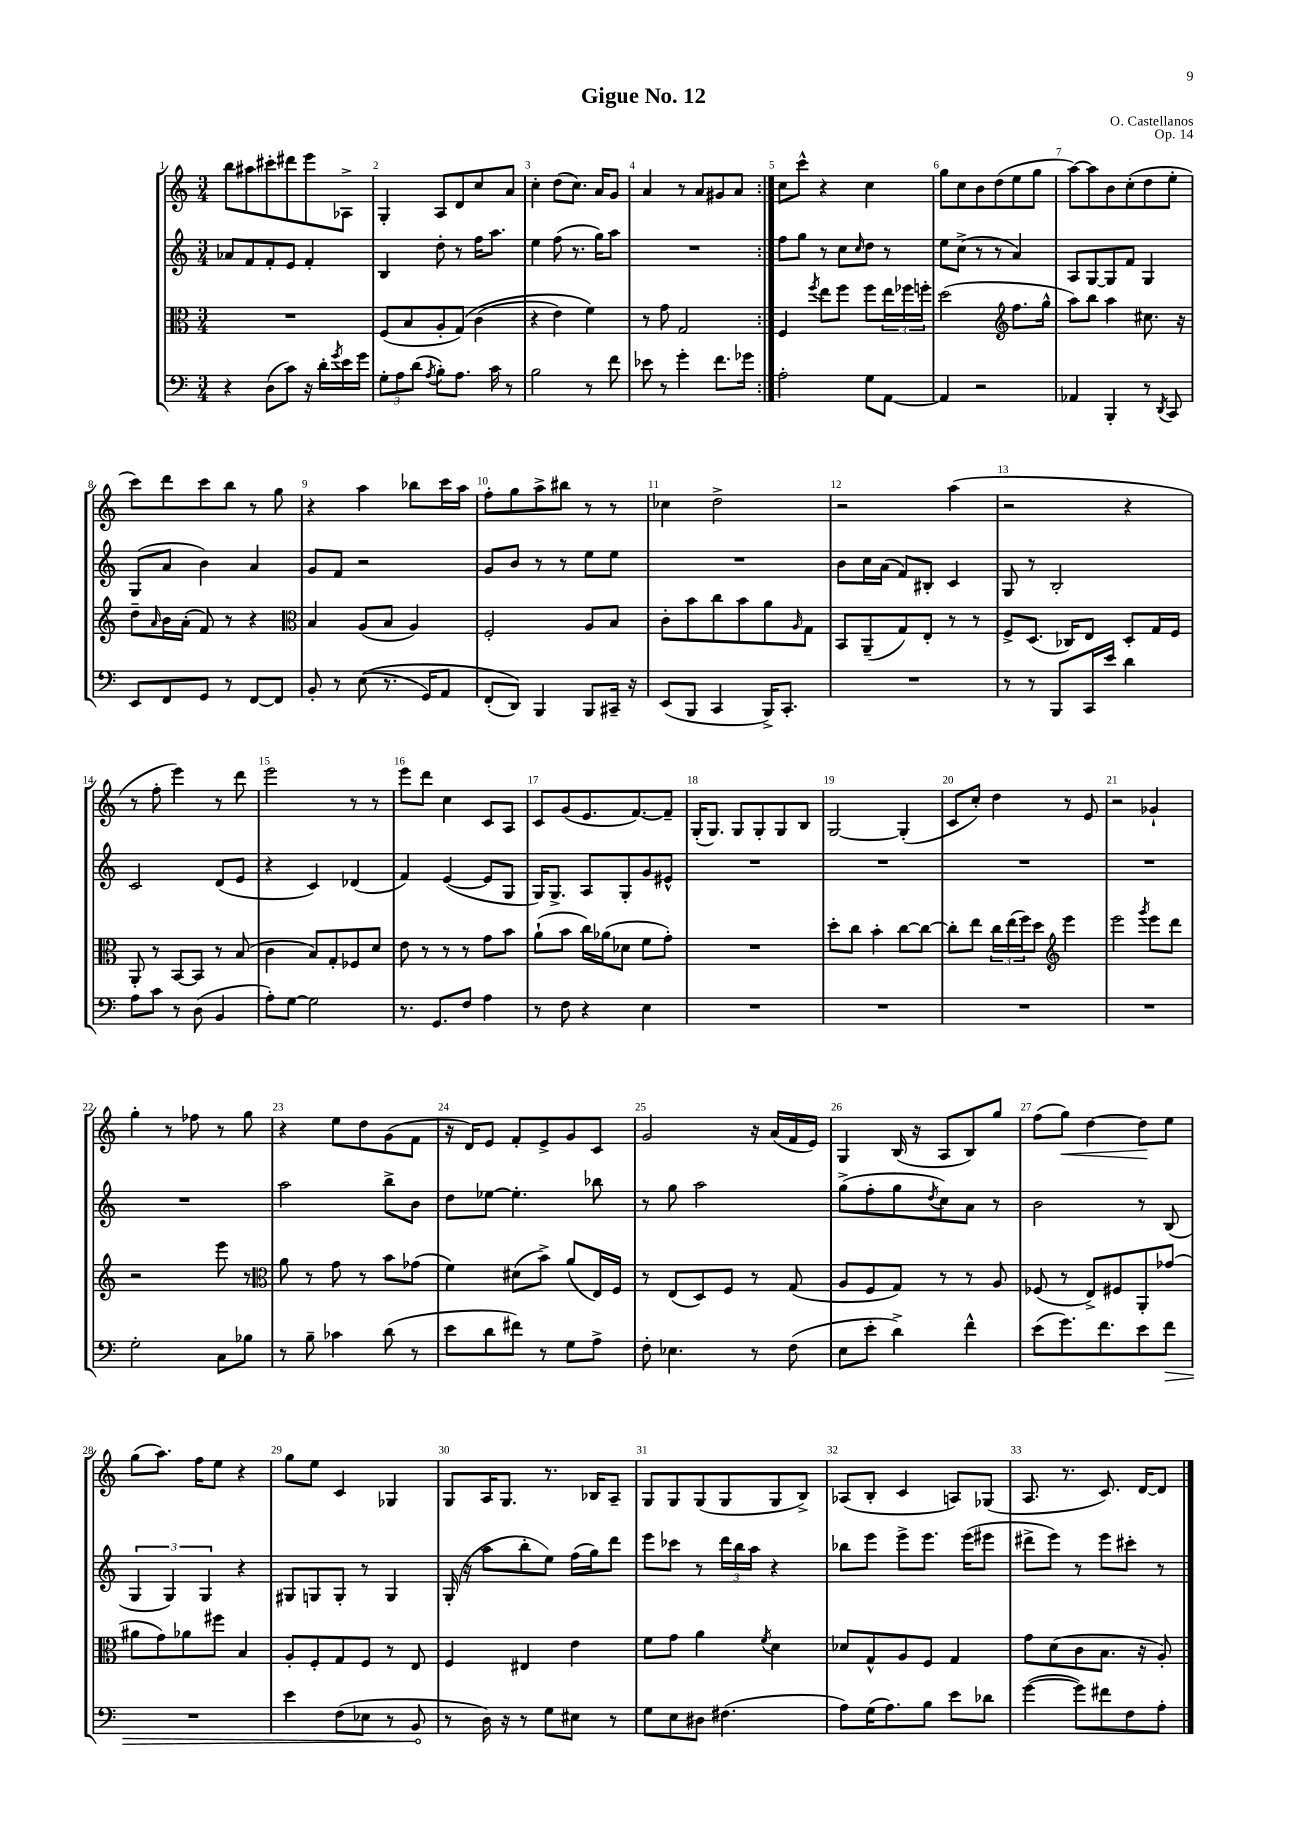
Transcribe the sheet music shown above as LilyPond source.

\header { title = "Gigue No. 12" composer = "O. Castellanos" opus = "Op. 14" }
<<
\new StaffGroup <<
\new Staff = "s0" {
    \clef treble \key c \major \numericTimeSignature \time 3/4
    \repeat volta 2 { b''8 ais''8 cis'''8-. dis'''8 e'''8 aes8-> |
    g4-. a8 d'8 c''8 a'8 |
    c''4-. d''8( c''8.) a'16 g'8 |
    a'4 r8 a'8 gis'8 a'8 | }
    c''8 c'''8-^ r4 c''4 |
    g''8 c''8 b'8 d''8( e''8 g''8 |
    a''8~) a''8 b'8 c''8-.( d''8 e''8-. |
    c'''8) d'''8 c'''8 b''8 r8 g''8 |
    r4 a''4 bes''8 c'''16 a''16 |
    f''8-. g''8 a''8-> bis''8 r8 r8 |
    ces''4 d''2-> |
    r2 a''4( |
    r2 r4 |
    r8 f''8-. e'''4) r8 d'''8 |
    e'''2 r8 r8 |
    e'''8 d'''8 c''4 c'8 a8 |
    c'8 g'8( e'8. f'8.~) f'8-- |
    g16-.( g8.) g8 g8-. g8 b8 |
    g2~ g4-.( |
    c'8 c''8-.) d''4 r8 e'8 |
    r2 ges'4-! |
    g''4-. r8 fes''8 r8 g''8 |
    r4 e''8 d''8 g'8( f'8 |
    r16 d'16) e'8 f'8-. e'8-> g'8 c'8 |
    g'2 r16 a'16( f'16 e'16) |
    g4 b16( r16 a8 b8) g''8 |
    f''8( g''8\<) d''4~ d''8\! e''8 |
    g''8( a''8.) f''16 e''8 r4 |
    g''8 e''8 c'4 ges4 |
    g8 a16 g8. r8. bes16 a8-- |
    g8 g8 g8( g8 g8 b8->) |
    aes8( b8-. c'4 a8) ges8( |
    a8. r8. c'8.) d'16~ d'8 \bar "|." |
}
\new Staff = "s1" {
    \clef treble \key c \major \numericTimeSignature \time 3/4
    \repeat volta 2 { aes'8 f'8 f'8-. e'8 f'4-. |
    b4 d''8-. r8 f''16 a''8. |
    e''4 f''8( r8. g''16) a''8 |
    R2. | }
    f''8 g''8 r8 c''8 \grace { c''16 } d''8 r8 |
    e''8 c''8->( r8 r8 a'4) |
    a8 g8~ g8 f'8 g4 |
    g8( a'8 b'4) a'4 |
    g'8 f'8 r2 |
    g'8 b'8 r8 r8 e''8 e''8 |
    R2. |
    b'8 c''16 a'16( f'8) bis8-. c'4 |
    g8 r8 b2-. |
    c'2 d'8( e'8 |
    r4 c'4) des'4( |
    f'4) e'4~( e'8 g8 |
    g16) g8.-> a8 g8-. g'8 eis'8-^ |
    R2. |
    R2. |
    R2. |
    R2. |
    R2. |
    a''2 b''8-> b'8 |
    d''8 ees''8~ ees''4.-. bes''8 |
    r8 g''8 a''2 |
    g''8->( f''8-. g''8 \acciaccatura { d''8 } c''8) a'8 r8 |
    b'2 r8 b8( |
    \tuplet 3/2 { g4 g4) g4 } r4 |
    gis8 g8 g8-. r8 g4 |
    g16-.( r16 a''8 b''8-. e''8) f''16( g''16) d'''8 |
    e'''8 ces'''8 r8 \tuplet 3/2 { d'''16 b''16 a''16 } r4 |
    bes''8 e'''8 e'''8-> e'''8. e'''16( eis'''8 |
    dis'''8-> e'''8) r8 e'''8 cis'''8-. r8 \bar "|." |
}
\new Staff = "s2" {
    \clef alto \key c \major \numericTimeSignature \time 3/4
    \repeat volta 2 { R2. |
    f8( b8 a8-. g8)\( c'4( |
    r4 e'4) f'4\) |
    r8 g'8 g2 | }
    f4 \acciaccatura { f''8 } e''8 f''8 f''8 \tuplet 3/2 { e''16 fes''16 f''16-. } |
    d''2( \clef treble f''8. g''16-^ |
    a''8) b''8 a''4 cis''8. r16 |
    d''8-- \grace { a'16 } b'16 a'16-.( f'8) r8 r4 |
    \clef alto b4 a8( b8 a4) |
    f2-. a8 b8 |
    c'8-. b'8 c''8 b'8 a'8 \grace { a16 } g8 |
    b,8 a,8--( g8) e8-. r8 r8 |
    f8-> d8.( ces16) e8 d8-. g16 f16 |
    a,8-. r8 b,8~ b,8 r8 b8( |
    c'4 b8) g8-. fes8 d'8 |
    e'8 r8 r8 r8 g'8 b'8 |
    a'8-!( b'8 c''16) aes'16( des'8 f'8 g'8-.) |
    R2. |
    d''8-. c''8 b'4-. c''8~ c''8~ |
    c''8-. e''8 \tuplet 3/2 { c''16 e''16( f''16) } d''8 \clef treble e'''4 |
    e'''2 \acciaccatura { g'''8 } e'''8 d'''8 |
    r2 e'''8 r8 |
    \clef alto a'8 r8 g'8 r8 b'8 ges'8( |
    f'4) dis'8( b'8->) a'8( e16) f16 |
    r8 e8( d8) f8 r8 g8( |
    a8 f8 g8) r8 r8 a8 |
    fes8( r8 e8->) fis8 a,8-. ges'8( |
    ais'8 g'8) aes'8 fis''8 b4 |
    a8-. f8-. g8 f8 r8 e8 |
    f4 eis4 e'4 |
    f'8 g'8 a'4 \acciaccatura { f'8 } d'4 |
    des'8 g8-^ a8 f8 g4 |
    g'8 d'8( c'8 b8. r16 a8-.) \bar "|." |
}
\new Staff = "s3" {
    \clef bass \key c \major \numericTimeSignature \time 3/4
    \repeat volta 2 { r4 d8( c'8) r16 d'16-. \acciaccatura { g'8 } e'16 g'16 |
    \tuplet 3/2 { g8-. a8 d'8( } \acciaccatura { a8 } b8-.) a8. c'16 r8 |
    b2 r8 f'8 |
    ees'8 r8 g'4-. f'8. ges'16 | }
    a2-. g8 a,8~ |
    a,4 r2 |
    aes,4 b,,4-. r8 \acciaccatura { d,8 } c,8 |
    e,8 f,8 g,8 r8 f,8~ f,8 |
    b,8-. r8 e8(\( r8. g,16) a,8 |
    f,8-.( d,8)\) b,,4 b,,8 cis,16-- r16 |
    e,8( b,,8 c,4 b,,16->) c,8.-. |
    R2. |
    r8 r8 b,,8 c,16 e'16 d'4 |
    a8 c'8 r8 d8( b,4 |
    a8-.) g8~ g2 |
    r8. g,8. f8 a4 |
    r8 f8 r4 e4 |
    R2. |
    R2. |
    R2. |
    R2. |
    g2-. c8 bes8 |
    r8 b8-- ces'4 d'8( r8 |
    e'8 d'8 fis'8) r8 g8 a8-> |
    f8-. ees4. r8 f8( |
    e8 e'8-. d'4->) f'4-^ |
    e'8( g'8.) f'8. e'8 \once \override Hairpin.circled-tip = ##t f'8\> |
    R2. |
    e'4 f8( ees8 r8 b,8\! |
    r8 d16) r16 r8 g8 eis8 r8 |
    g8 e8 dis8 fis4.( |
    a8) g16( a8.) b8 e'8 des'8 |
    g'4~( g'8) fis'8 f8 a8-. \bar "|." |
}
>>
>>
\layout { \context { \Score \override BarNumber.break-visibility = ##(#f #t #t) barNumberVisibility = #all-bar-numbers-visible } }
